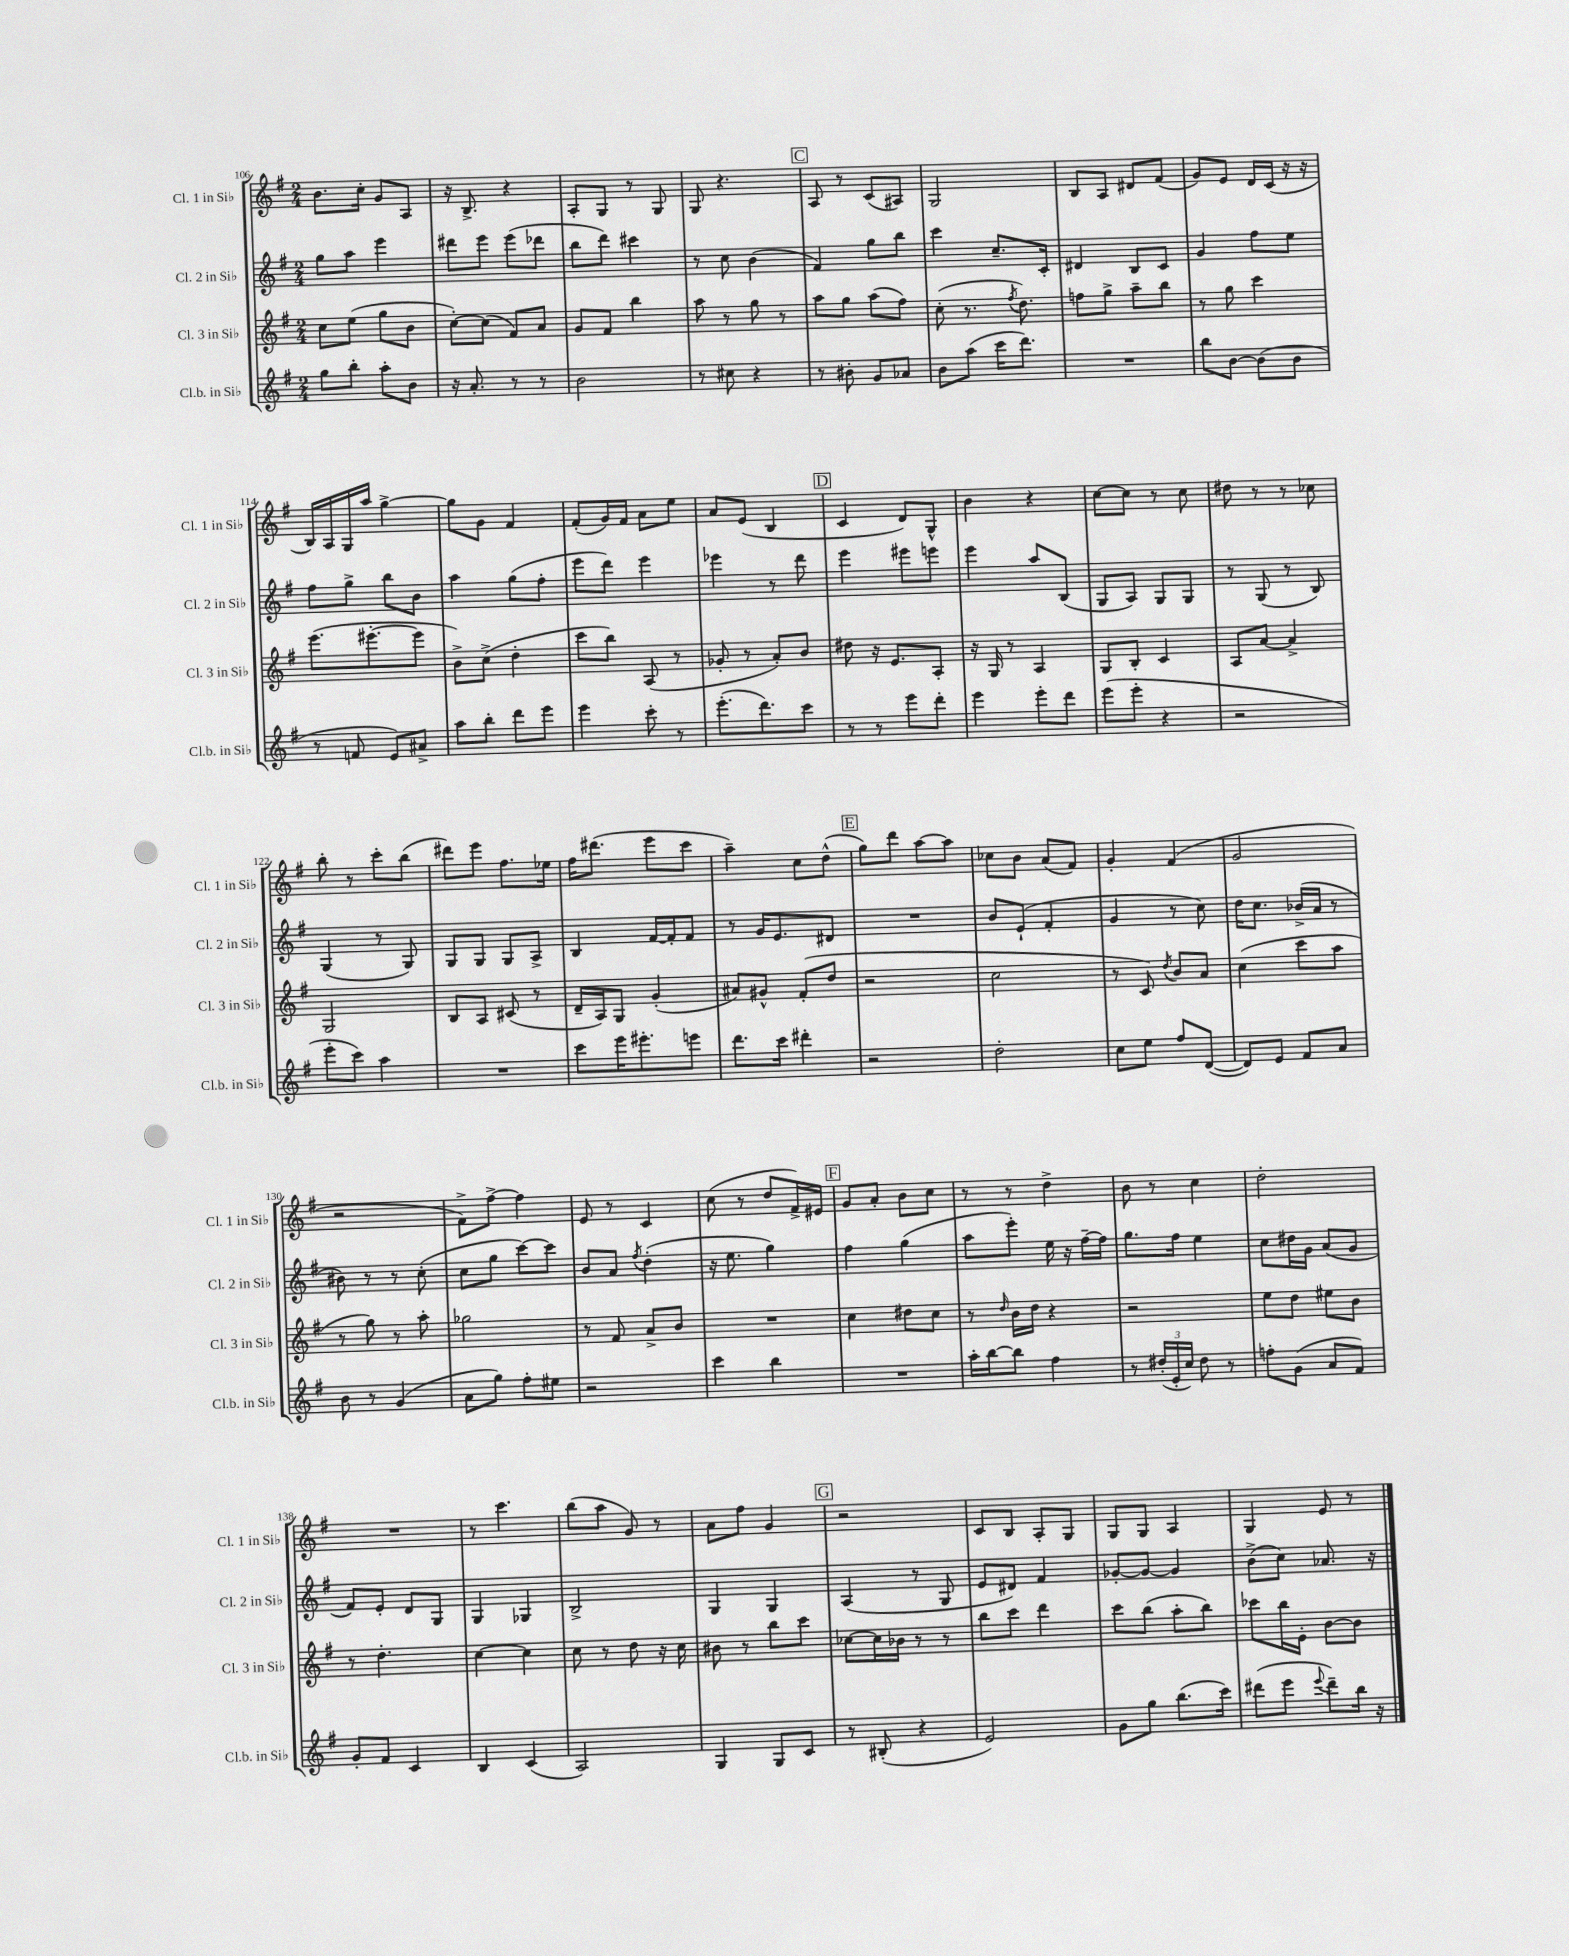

**kern	**kern	**kern	**kern
*staff4	*staff3	*staff2	*staff1
*clefG2	*clefG2	*clefG2	*clefG2
*k[f#]	*k[f#]	*k[f#]	*k[f#]
*M2/4	*M2/4	*M2/4	*M2/4
8gg	8cc	8gg	8.b
8bb'	(8ee	8aa	.
.	.	.	16cc'
8aa'	8gg	4eee	8g
8b	8b	.	8A
=	=	=	=
16r	[8cc')	8ddd#	16r
8.a'	.	.	8.B^
.	(8cc]	8eee	.
8r	8f#)	(8eee	4r
8r	8a	8ddd-	.
=	=	=	=
2b	8g	8bb	8A'
.	8f#	8ddd)	8G
.	4bb	4ccc#	8r
.	.	.	8G
=	=	=	=
8r	8aa	8r	8G
8cc#	8r	8cc	4.r
4r	8gg	(4b	.
.	8r	.	.
=	=	=	=
8r	8aa	4f#)	8A
8b#'	8gg	.	8r
8g	(8aa	8gg	(8c
8a-	8ff#)	8bb	8A#)
=	=	=	=
8b	(8cc'	4ccc	2G
(8aa	8.r	.	.
16ccc	.	8.cc~	.
.	8qff#	.	.
8.ddd)	8.dd)	.	.
.	.	16c'	.
=	=	=	=
2r	8ff	4d#	8B
.	8gg^	.	8A
.	8aa~	8B	8d#
.	8bb	8c	(8f#
=	=	=	=
8bb	8r	4g	8g)
[8b	8gg	.	8e
(8b]	4ccc	8ff#	16d
.	.	.	(16c
8b	.	8ee	16r
.	.	.	16r
=	=	=	=
8r	(8.eee	8ff#	16B)
.	.	.	16A
8f	.	8gg^	16G
.	[8.eee#'	.	16aa
8e)	.	8bb	[4gg^
8a#^	8eee#]	8b	.
=	=	=	=
8aa	8b^)	4aa	8gg]
8bb'	(8cc^	.	8g
8ddd	4dd'	(8gg	4f#
8eee	.	8ff#'	.
=	=	=	=
4eee	8ccc	8eee	(8f#'
.	8bb)	8ddd)	16g)
.	.	.	16f#
8ccc'	(8A	4eee	8a
8r	8r	.	8ee
=	=	=	=
(8.eee'	8g-'	4eee-	8a
.	8r	.	(8e
8.ddd)	.	.	.
.	8a')	8r	4B
8ccc	8b	8ddd	.
=	=	=	=
8r	8dd#	4eee	4c
8r	16r	.	.
.	8.e	.	.
8eee	.	8eee#	8d)
8ddd'	8A'	8eee	8G^^
=	=	=	=
4eee	16r	4eee	4b
.	16G	.	.
.	8r	.	.
8eee'	4A	8aa	4r
8ddd	.	(8B	.
=	=	=	=
(8eee	8G	8G	[8cc
8eee'	8B'	8A)	8cc]
4r	4c	8G	8r
.	.	8G	8cc
=	=	=	=
2r	8A	8r	8dd#
.	[8a	(8G	8r
.	4a^]	8r	8r
.	.	8B)	8cc-
=	=	=	=
8eee'	2G	(4G	8bb'
8ccc)	.	.	8r
4aa	.	8r	8ccc'
.	.	8G)	(8bb
=	=	=	=
2r	8B	8G	8ddd#)
.	8A	8G	8eee
.	(8c#	8G	8.ff#
.	8r	8A^	.
.	.	.	16ee-
=	=	=	=
8ccc	16d~	4B	16ff#
.	16A)	.	(8.ddd#
16eee	8G	.	.
8.eee#'	.	.	.
.	(4g'	[16f#	8eee
.	.	16f#']	.
8eee	.	8f#	8ccc
=	=	=	=
8.ddd	8a#)	8r	4aa~)
.	8g#^^	16g	.
16ccc	.	8.e	.
4ddd#'	(8f#'	.	8cc
.	8dd	8d#	(8dd^^
=	=	=	=
2r	2r	2r	8gg)
.	.	.	8ddd
.	.	.	[8aa
.	.	.	8aa]
=	=	=	=
2dd'	2cc	8b	8cc-
.	.	(8e`	8b
.	.	4f#'	(8a
.	.	.	8f#)
=	=	=	=
8cc	8r	4g	4g'
8ee	8c)	.	.
.	8qdd	.	.
8ff#	8b	8r	(4f#
([8d	8a	8cc)	.
=	=	=	=
8d])	(4cc	16dd	2g
.	.	8.cc	.
8e	.	.	.
8f#	8ccc	(16b-^	.
.	.	16a	.
8a	8aa	8r	.
=	=	=	=
8b	8r	8b#)	2r
8r	8gg)	8r	.
(4g	8r	8r	.
.	8aa'	(8cc'	.
=	=	=	=
8a	2gg-	8cc	8f#^)
8gg)	.	8gg	[8ff#^
8ff#'	.	[8ccc)	4ff#]
8ee#	.	8ccc]	.
=	=	=	=
2r	8r	8b	8e
.	8f#	8a	8r
.	.	8qff#	.
.	8a^	(4dd'	4c
.	8b	.	.
=	=	=	=
4ccc	2r	16r	(8cc
.	.	8.ee	.
.	.	.	8r
4bb	.	4gg)	8dd
.	.	.	16f#^)
.	.	.	16e#
=	=	=	=
2r	4cc	4ff#	8g
.	.	.	8a'
.	8dd#	(4gg	8b
.	8cc	.	8cc
=	=	=	=
16aa'	8r	8aa	8r
[16bb	.	.	.
.	16qqdd	.	.
8bb]	16b	8eee')	8r
.	16dd	.	.
4ff#	4r	16ee	4dd^
.	.	16r	.
.	.	[16ff#~	.
.	.	16ff#]	.
=	=	=	=
8r	2r	8.gg	8b
(24dd#'	.	.	8r
24e'	.	.	.
.	.	16ff#	.
24cc)	.	.	.
8dd#	.	4ee	4cc
8r	.	.	.
=	=	=	=
8ff'	8ee	8cc	2dd'
(8g	8dd	16dd#	.
.	.	16g	.
8a	8ee#	(8a	.
8f#)	8b	8g	.
=	=	=	=
8g'	8r	8f#)	2r
8f#	4.dd'	8e'	.
4c	.	8d	.
.	.	8G	.
=	=	=	=
4B	[4cc	4G	8r
.	.	.	4.ccc
(4c	4cc]	4G-	.
=	=	=	=
2A)	8cc	2B^	(8bb
.	8r	.	8aa
.	8dd	.	8g)
.	16r	.	8r
.	16cc	.	.
=	=	=	=
4G	8b#	4G	8a
.	8r	.	8ff#
8G	8bb	4G	4g
8c	8ccc	.	.
=	=	=	=
8r	[8cc-	(4A	2r
(8B#'	16cc-]	.	.
.	16b-	.	.
4r	8r	8r	.
.	8r	8G	.
=	=	=	=
2e)	8bb	8e	8c
.	8ccc	8d#)	8B
.	4ddd	4f#	8A'
.	.	.	8G
=	=	=	=
8g	8ccc	[8g-'	8G
8gg	(8bb	8g-_	8G
(8.bb	8aa'	4g-]	4A
.	8bb)	.	.
16ccc)	.	.	.
=	=	=	=
(8ddd#	8ccc-	(8b^	4G
8eee	16bb	8cc)	.
.	16e'	.	.
8qqeee	.	.	.
8ddd#~)	[8b	8.a-	8e
16bb	8b]	.	8r
16r	.	16r	.
==	==	==	==
*-	*-	*-	*-
